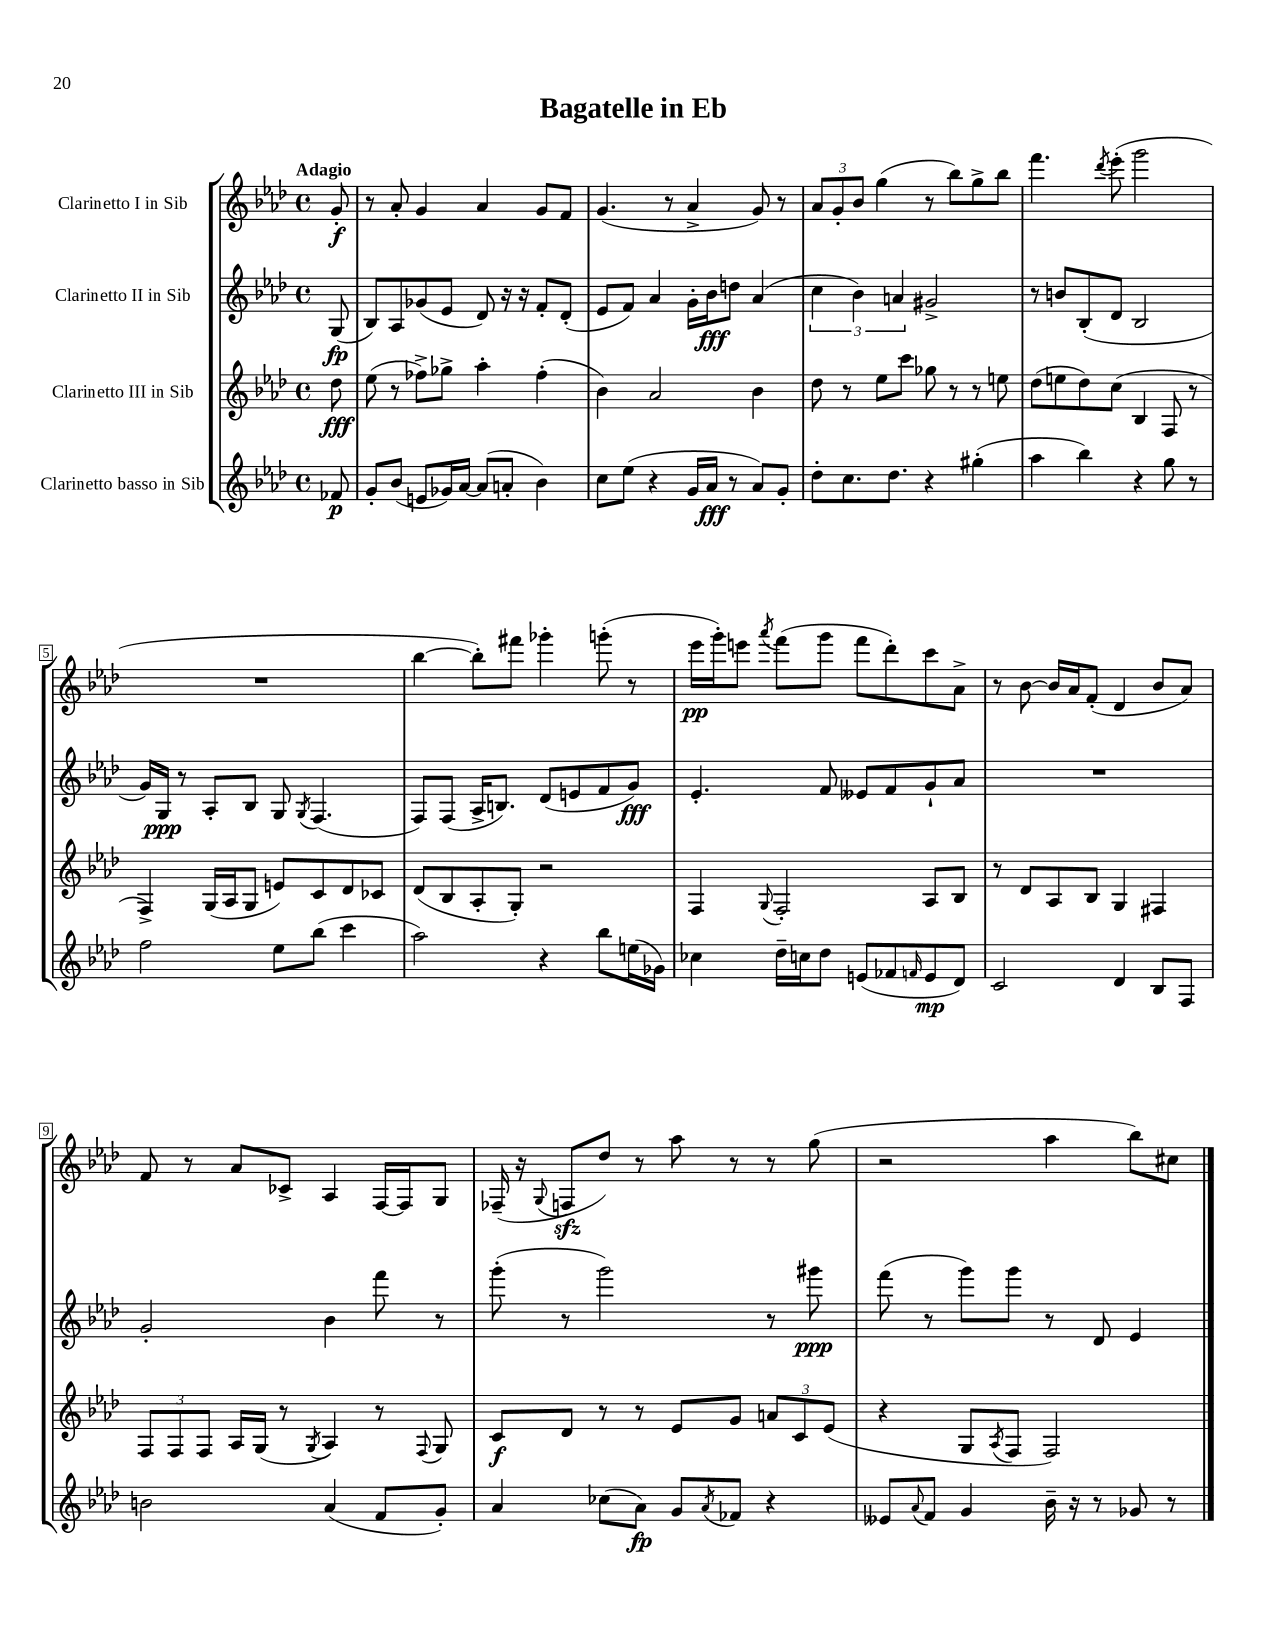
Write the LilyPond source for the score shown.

\header { title = "Bagatelle in Eb" }
<<
\new StaffGroup <<
\new Staff = "s0" \with { instrumentName = "Clarinetto I in Sib" } {
    \clef treble \key aes \major \defaultTimeSignature \time 4/4 \partial 8 \tempo "Adagio"
    g'8-.\f |
    r8 aes'8-. g'4 aes'4 g'8 f'8 |
    g'4.( r8 aes'4-> g'8) r8 |
    \tuplet 3/2 { aes'8 g'8-. bes'8 } g''4( r8 bes''8) g''8-> bes''8 |
    f'''4. \acciaccatura { des'''8 } ees'''8-.( g'''2 |
    R1 |
    bes''4~ bes''8-.) fis'''8 ges'''4-. g'''8-.( r8 |
    ees'''16\pp g'''16-.) e'''8 \acciaccatura { aes'''8 } f'''8( g'''8 f'''8 des'''8-.) c'''8 aes'8-> |
    r8 bes'8~ bes'16 aes'16 f'8-.( des'4 bes'8 aes'8) |
    f'8 r8 aes'8 ces'8-> aes4 f16~ f16 g8 |
    fes16--( r16 \appoggiatura { g8 } f8\sfz des''8) r8 aes''8 r8 r8 g''8( |
    r2 aes''4 bes''8) cis''8 \bar "|." |
}
\new Staff = "s1" \with { instrumentName = "Clarinetto II in Sib" } {
    \clef treble \key aes \major \defaultTimeSignature \time 4/4 \partial 8
    g8\fp( |
    bes8) aes8 ges'8( ees'8 des'8) r16 r16 f'8-. des'8-.( |
    ees'8 f'8) aes'4 g'16-. bes'16\fff d''8 aes'4( |
    \tuplet 3/2 { c''4 bes'4) a'4 } gis'2-> |
    r8 b'8 bes8-.( des'8 bes2 |
    g'16) g16\ppp r8 aes8-. bes8 g8 \acciaccatura { g8 } f4.( |
    f8) f8( aes16-> b8.) des'8( e'8 f'8 g'8\fff) |
    ees'4.-. f'8 eeses'8 f'8 g'8-! aes'8 |
    R1 |
    g'2-. bes'4 f'''8 r8 |
    g'''8-.( r8 g'''2) r8 gis'''8\ppp |
    f'''8( r8 g'''8) g'''8 r8 des'8 ees'4 \bar "|." |
}
\new Staff = "s2" \with { instrumentName = "Clarinetto III in Sib" } {
    \clef treble \key aes \major \defaultTimeSignature \time 4/4 \partial 8
    des''8\fff |
    ees''8( r8 fes''8->) ges''8-> aes''4-. fes''4-.( |
    bes'4) aes'2 bes'4 |
    des''8 r8 ees''8 c'''8 ges''8 r8 r8 e''8 |
    des''8( e''8 des''8) c''8( bes4 f8 r8 |
    f4->) g16( aes16 g8 e'8) c'8 des'8 ces'8 |
    des'8( bes8 aes8-. g8-.) r2 |
    f4 \appoggiatura { g8 } f2-. aes8 bes8 |
    r8 des'8 aes8 bes8 g4 fis4 |
    \tuplet 3/2 { f8 f8 f8 } aes16 g16( r8 \acciaccatura { g8 } aes4) r8 \appoggiatura { f8 } g8 |
    c'8\f des'8 r8 r8 ees'8 g'8 \tuplet 3/2 { a'8 c'8 ees'8( } |
    r4 g8 \acciaccatura { aes8 } f8 f2) \bar "|." |
}
\new Staff = "s3" \with { instrumentName = "Clarinetto basso in Sib" } {
    \clef treble \key aes \major \defaultTimeSignature \time 4/4 \partial 8
    fes'8\p |
    g'8-. bes'8( e'8 ges'16) aes'16~ aes'8( a'8-. bes'4) |
    c''8 ees''8( r4 g'16 aes'16\fff r8 aes'8) g'8-. |
    des''8-. c''8. des''8. r4 gis''4-.( |
    aes''4 bes''4) r4 g''8 r8 |
    f''2 ees''8 bes''8( c'''4 |
    aes''2) r4 bes''8 e''16( ges'16) |
    ces''4 des''16-- c''16 des''8 e'8( fes'8 \grace { f'16 } e'8\mp des'8) |
    c'2 des'4 bes8 f8 |
    b'2 aes'4( f'8 g'8-.) |
    aes'4 ces''8( aes'8\fp) g'8 \acciaccatura { aes'8 } fes'8 r4 |
    eeses'8 \appoggiatura { aes'8 } f'8 g'4 bes'16-- r16 r8 ges'8 r8 \bar "|." |
}
>>
>>
\layout { \context { \Score \override BarNumber.stencil = #(make-stencil-boxer 0.1 0.3 ly:text-interface::print) } }
